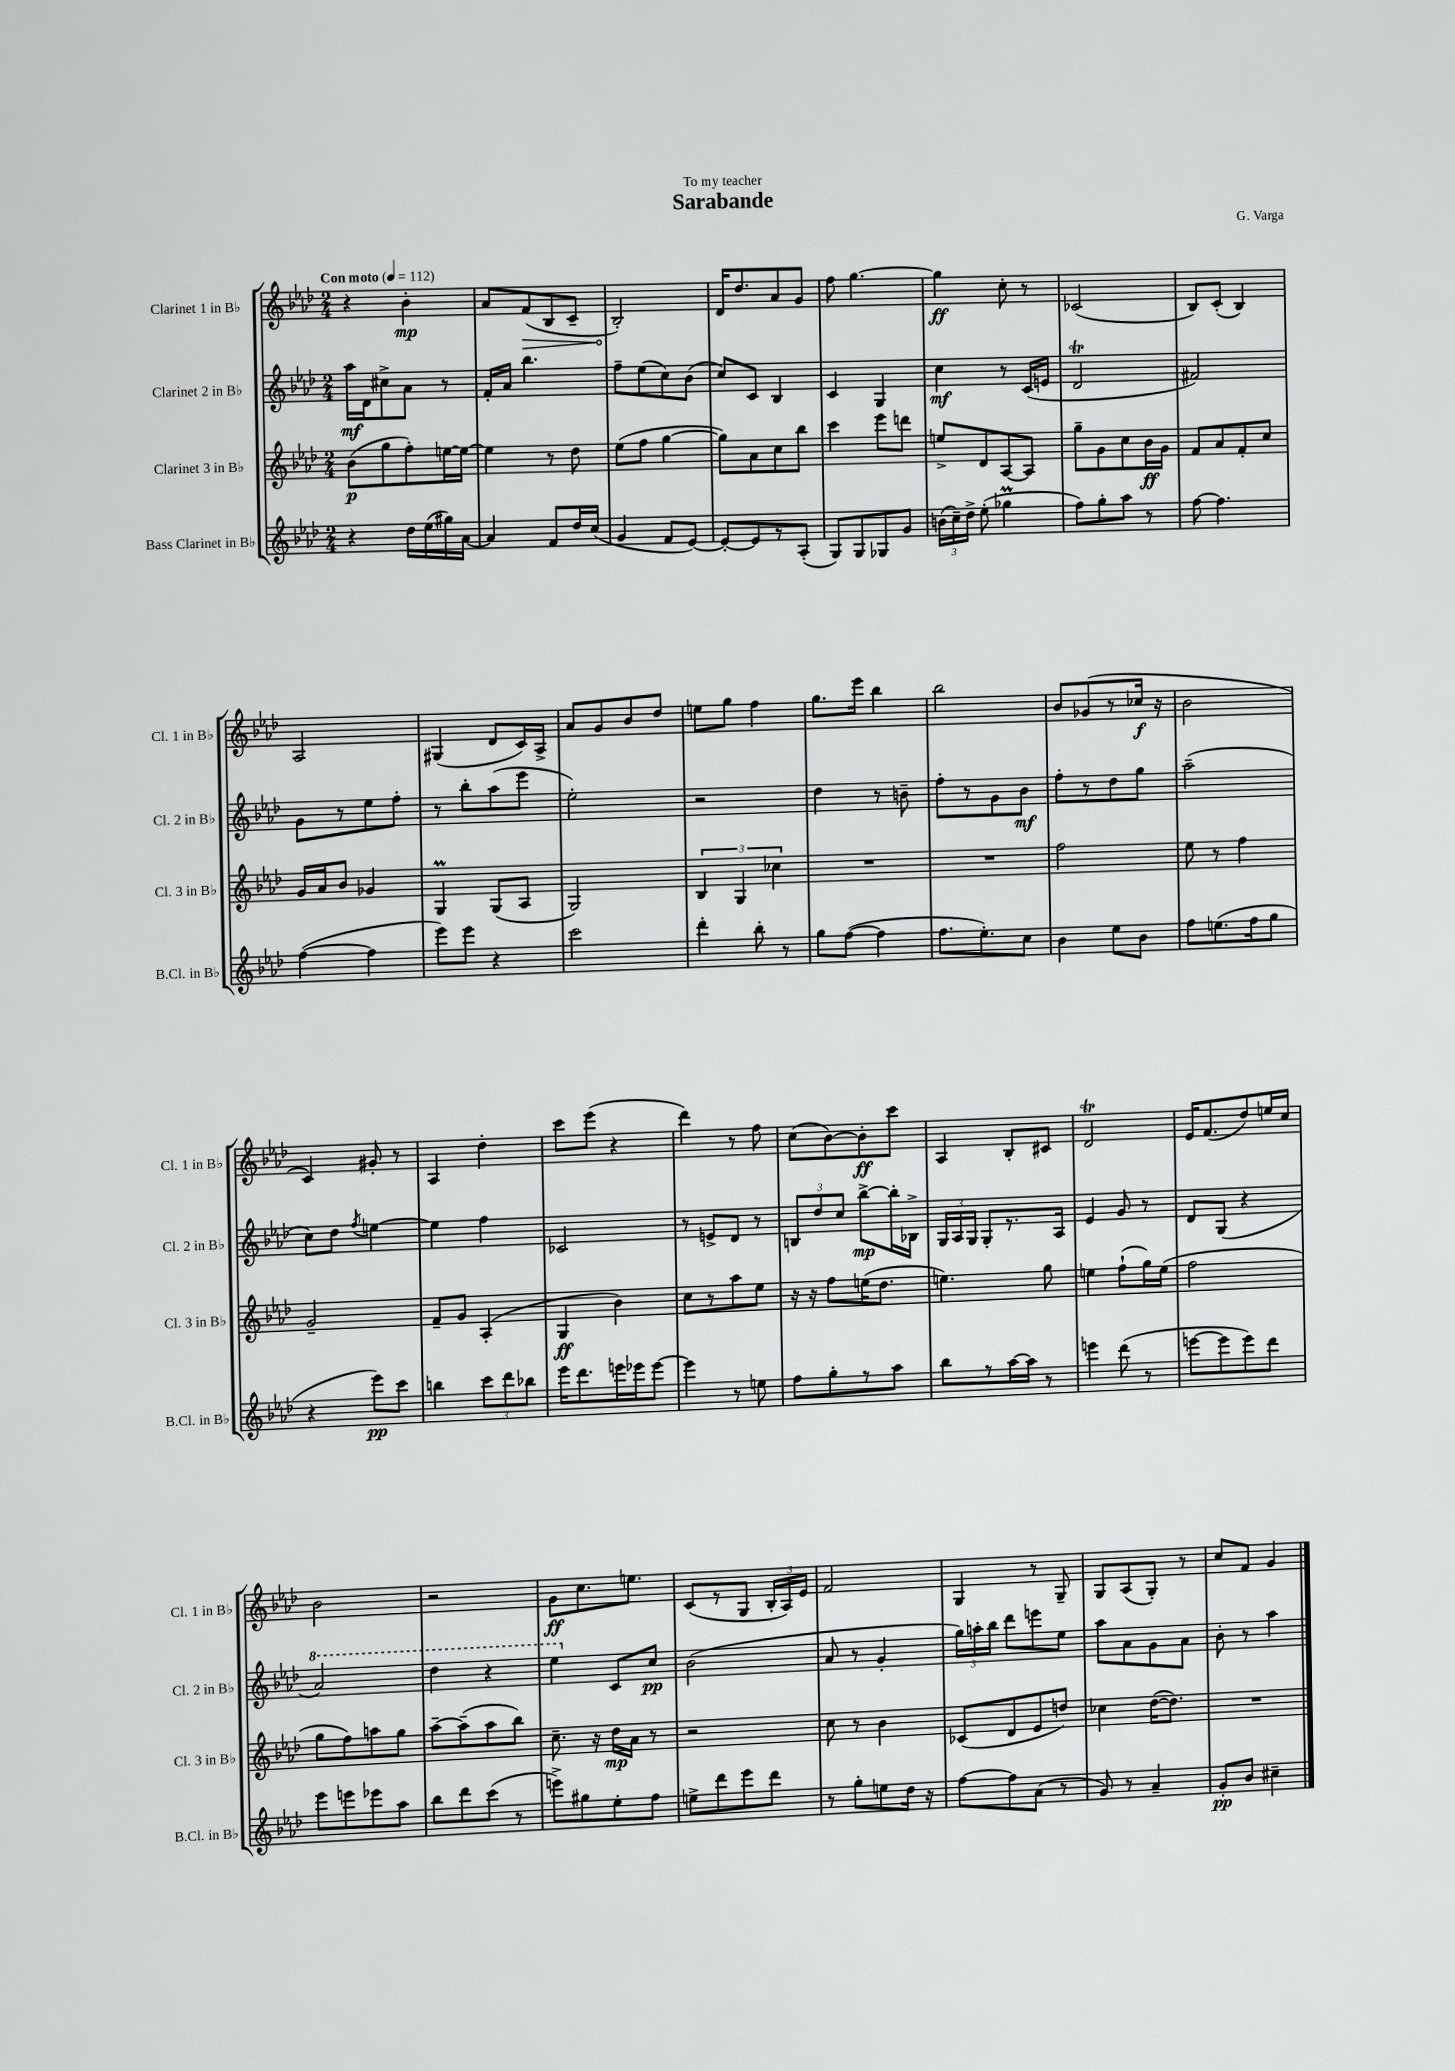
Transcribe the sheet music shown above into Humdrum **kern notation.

**kern	**dynam	**kern	**dynam	**kern	**dynam	**kern	**dynam
*part4	*part4	*part3	*part3	*part2	*part2	*part1	*part1
*staff4	*staff4	*staff3	*staff3	*staff2	*staff2	*staff1	*staff1
*I"Bass Clarinet in B♭	*	*I"Clarinet 3 in B♭	*	*I"Clarinet 2 in B♭	*	*I"Clarinet 1 in B♭	*
*I'B.Cl. in B♭	*	*I'Cl. 3 in B♭	*	*I'Cl. 2 in B♭	*	*I'Cl. 1 in B♭	*
*clefG2	*	*clefG2	*	*clefG2	*	*clefG2	*
*k[b-e-a-d-]	*	*k[b-e-a-d-]	*	*k[b-e-a-d-]	*	*k[b-e-a-d-]	*
*M2/4	*	*M2/4	*	*M2/4	*	*M2/4	*
*MM112	*	*MM112	*	*MM112	*	*MM112	*
=1	=1	=1	=1	=1	=1	=1	=1
!	!	!	!	!	!	!LO:TX:a:B:t=Con moto	!
4r	.	(8b-\L	p	16aa-\LL	mf	4r	.
.	.	.	.	16d-\J	.	.	.
.	.	8gg\	.	8cc#X^\	.	.	.
16dd-\LL	.	8ff'\)	.	8a-\J	.	4b-'\	mp
(16ee-\	.	.	.	.	.	.	.
16gg#X\)	.	[16een\L	.	8r	.	.	.
[16a-\JJ	.	16ee\JJ_	.	.	.	.	.
=2	=2	=2	=2	=2	=2	=2	=2
4a-/]	.	4ee\]	.	16f'/LL	.	8a-/L	.
.	.	.	.	16a-/JJ	.	.	.
!	!	!	!	!	!	!	!LO:HP:b
.	.	.	.	4.bb-\	.	(8f/	>
8f/L	.	8r	.	.	.	8B-/	.
16dd-/L	.	8dd-\	.	.	.	8c~/J	.
(16cc/JJ	.	.	.	.	.	.	.
=3	=3	=3	=3	=3	=3	=3	=3
4g/	.	(8ee-\L	.	8ff~\L	.	2B-'/)	.
.	.	8ff\J	.	(8ee-\	.	.	.
8f/L	.	[4gg\	.	8cc\)	.	.	.
[8e-/J)	.	.	.	(8b-\J	.	.	.
.	.	.	.	.	.	.	]
=4	=4	=4	=4	=4	=4	=4	=4
8e-'/L_	.	8gg\L])	.	8cc/L)	.	16d-/KL	.
.	.	.	.	.	.	8.dd-/	.
8e-/]	.	8a-\	.	8c/J	.	.	.
8r	.	8cc\	.	4B-/	.	8a-/	.
(8A-'/J	.	8bb-\J	.	.	.	8g/J	.
=5	=5	=5	=5	=5	=5	=5	=5
8G/L)	.	4ccc\	.	4c/	.	8ff\	.
8G/	.	.	.	.	.	[4.gg\	.
8G-X/	.	8eee-\L	.	4G/	.	.	.
8g/J	.	8dddn\J	.	.	.	.	.
=6	=6	=6	=6	=6	=6	=6	=6
(24bn\LL	.	8een^/L	.	4cc\	mf	4gg\]	ff
24cc~\)	.	.	.	.	.	.	.
24dd-^\JJ	.	.	.	.	.	.	.
(8ee-'\	.	8d-/	.	.	.	.	.
4gg-XM\	.	[8A-/	.	8r	.	8cc'\	.
.	.	8A-/J]	.	(16c/LL	.	8r	.
.	.	.	.	16en/JJ	.	.	.
=7	=7	=7	=7	=7	=7	=7	=7
8ff\L)	.	8gg~\L	.	2d-T/	.	(2c-X/	.
8gg'\	.	8g\	.	.	.	.	.
8aa-\J	.	8cc\	.	.	.	.	.
8r	.	16b-\L	ff	.	.	.	.
.	.	16g\JJ	.	.	.	.	.
=8	=8	=8	=8	=8	=8	=8	=8
[8ff\	.	8f/L	.	2f#X/)	.	8B-/L)	.
4.ff\]	.	8a-/	.	.	.	(8c'/J	.
.	.	8f'/	.	.	.	4B-/)	.
.	.	8cc/J	.	.	.	.	.
!!LO:LB:g=z
=9	=9	=9	=9	=9	=9	=9	=9
([4ff\	.	16g/LL	.	8g\L	.	2A-/	.
.	.	16a-/J	.	.	.	.	.
.	.	8b-/J	.	8r	.	.	.
4ff\]	.	4g-X/	.	8ee-\	.	.	.
.	.	.	.	8ff'\J	.	.	.
=10	=10	=10	=10	=10	=10	=10	=10
8eee-\L)	.	4Gm/	.	8r	.	(4G#X/	.
8eee-\J	.	.	.	8bb-'\L	.	.	.
4r	.	(8G/L	.	(8aa-\	.	8d-/L	.
.	.	8A-/J	.	8eee-\J	.	16c/L)	.
.	.	.	.	.	.	16A-^/JJ	.
=11	=11	=11	=11	=11	=11	=11	=11
2ccc\	.	2G/)	.	2ee-'\)	.	8a-/L	.
.	.	.	.	.	.	8g/	.
.	.	.	.	.	.	8b-/	.
.	.	.	.	.	.	8dd-/J	.
=12	=12	=12	=12	=12	=12	=12	=12
4ddd-'\	.	6B-/	.	2r	.	8een\L	.
.	.	.	.	.	.	8gg\J	.
.	.	6G/	.	.	.	.	.
8bb-'\	.	.	.	.	.	4ff\	.
.	.	6cc-X\	.	.	.	.	.
8r	.	.	.	.	.	.	.
=13	=13	=13	=13	=13	=13	=13	=13
8gg\L	.	2r	.	4dd-\	.	8.gg\L	.
([8ff\J	.	.	.	.	.	.	.
.	.	.	.	.	.	16eee-\Jk	.
4ff\]	.	.	.	8r	.	4bb-\	.
.	.	.	.	8bn~\	.	.	.
=14	=14	=14	=14	=14	=14	=14	=14
8.ff\L	.	2r	.	8ff'\L	.	2bb-\	.
.	.	.	.	8r	.	.	.
8.ee-'\)	.	.	.	.	.	.	.
.	.	.	.	8g\	.	.	.
8cc\J	.	.	.	8b-\J	mf	.	.
=15	=15	=15	=15	=15	=15	=15	=15
4b-\	.	2ff\	.	8ff'\L	.	8b-/L	.
.	.	.	.	8r	.	(8g-X/	.
8ee-\L	.	.	.	8dd-\	.	8r	.
8b-\J	.	.	.	8gg\J	.	16cc-X/Jk	f
.	.	.	.	.	.	16r	.
=16	=16	=16	=16	=16	=16	=16	=16
8ff\L	.	8ee-\	.	(2aa-~\	.	2b-\	.
(8.een\	.	8r	.	.	.	.	.
.	.	4ff\	.	.	.	.	.
16ff\k	.	.	.	.	.	.	.
8gg\J	.	.	.	.	.	.	.
!!LO:LB:g=z
=17	=17	=17	=17	=17	=17	=17	=17
4r	.	2g~/	.	8cc\L)	.	4c/)	.
.	.	.	.	8dd-\J	.	.	.
.	.	.	.	8qff/	.	.	.
8eee-\L)	pp	.	.	[4een\	.	8g#X'/	.
8ccc\J	.	.	.	.	.	8r	.
=18	=18	=18	=18	=18	=18	=18	=18
4bbn\	.	8f~/L	.	4ee\]	.	4A-/	.
.	.	8g/J	.	.	.	.	.
12ccc\L	.	(4A-'/	.	4ff\	.	4dd-'\	.
12ddd-\	.	.	.	.	.	.	.
12bb-X\J	.	.	.	.	.	.	.
=19	=19	=19	=19	=19	=19	=19	=19
16eee-\KL	.	4G/	ff	2c-X/	.	8ccc\L	.
8.ddd-\	.	.	.	.	.	.	.
.	.	.	.	.	.	(8eee-\J	.
16eeen\L	.	4b-\)	.	.	.	4r	.
16eee-X\J	.	.	.	.	.	.	.
[8eee-\J	.	.	.	.	.	.	.
=20	=20	=20	=20	=20	=20	=20	=20
4eee-\]	.	8cc\L	.	8r	.	4ddd-\)	.
.	.	8r	.	8en^/L	.	.	.
8r	.	8aa-\	.	8d-/J	.	8r	.
8een\	.	8ee-\J	.	8r	.	8ff\	.
=21	=21	=21	=21	=21	=21	=21	=21
8ff\L	.	16r	.	12Bn/L	.	(8cc\L	.
.	.	16r	.	.	.	.	.
.	.	.	.	12dd-/	.	.	.
8gg'\	.	8ff\L	.	.	.	[8b-\)	.
.	.	.	.	12cc/J	.	.	.
8r	.	(16een\K	.	[8bb-^\L	mp	8b-'\]	ff
.	.	8.dd-\J	.	.	.	.	.
8aa-\J	.	.	.	16bb-'\L]	.	8ccc\J	.
.	.	.	.	16B-X^\JJ	.	.	.
=22	=22	=22	=22	=22	=22	=22	=22
8bb-\L	.	4.een\)	.	24G/LL	.	4A-/	.
.	.	.	.	24A-/	.	.	.
.	.	.	.	24G/JJ	.	.	.
8r	.	.	.	8G'/L	.	.	.
[16aa-\L	.	.	.	8.r	.	8B-'/L	.
16aa-\JJ]	.	.	.	.	.	.	.
8r	.	8gg\	.	.	.	8c#X/J	.
.	.	.	.	16A-/Jk	.	.	.
=23	=23	=23	=23	=23	=23	=23	=23
4eeen\	.	4een\	.	4e-/	.	2d-T/	.
(8ddd-\	.	(8ff`\L	.	8g/	.	.	.
8r	.	16gg\L)	.	8r	.	.	.
.	.	(16ee\JJ	.	.	.	.	.
=24	=24	=24	=24	=24	=24	=24	=24
[8eeen\L	.	2ff\	.	8d-/L	.	16e-/KL	.
.	.	.	.	.	.	(8.f/	.
8eee\]	.	.	.	(8G/J	.	.	.
8eee\)	.	.	.	4r	.	8dd-/)	.
8ddd-\J	.	.	.	.	.	16een/L	.
.	.	.	.	.	.	16cc/JJ	.
!!LO:LB:g=z
=25	=25	=25	=25	=25	=25	=25	=25
*	*	*	*	*8va	*	*	*
8eee-\L	.	8gg\L	.	2aa-/)	.	2b-\	.
8eeen\	.	8ff\)	.	.	.	.	.
8eee-X\	.	8aan\	.	.	.	.	.
8aa-\J	.	8gg\J	.	.	.	.	.
=26	=26	=26	=26	=26	=26	=26	=26
8bb-\L	.	[8aa-~\L	.	4ddd-\	.	2r	.
8ddd-\	.	(8aa-~\]	.	.	.	.	.
(8ccc\J	.	8aa-\	.	4r	.	.	.
8r	.	8bb-\J)	.	.	.	.	.
=27	=27	=27	=27	=27	=27	=27	=27
8eeen^\L)	.	8.cc~\	.	4eee-\	.	8g\L	ff
8gg#X\	.	.	.	.	.	8.cc\	.
.	.	16r	.	.	.	.	.
*	*	*	*	*X8va	*	*	*
8ee-'\	.	16dd-\LL	mp	8c/L	.	.	.
.	.	16a-\JJ	.	.	.	8.een\J	.
8ff\J	.	8r	.	8cc/J	pp	.	.
=28	=28	=28	=28	=28	=28	=28	=28
8een^\L	.	2r	.	(2b-\	.	(8c/L	.
8ddd-\	.	.	.	.	.	8r	.
8eee-\	.	.	.	.	.	8G/J	.
8ddd-\J	.	.	.	.	.	24B-'/LL	.
.	.	.	.	.	.	24A-/)	.
.	.	.	.	.	.	24e-/JJ	.
=29	=29	=29	=29	=29	=29	=29	=29
8r	.	8cc\	.	8a-/	.	2f/	.
8gg'\L	.	8r	.	8r	.	.	.
8een\	.	4b-\	.	4g'/	.	.	.
16dd-\Jk	.	.	.	.	.	.	.
16r	.	.	.	.	.	.	.
=30	=30	=30	=30	=30	=30	=30	=30
[8ff\L	.	(8c-X/L	.	24gg\LL)	.	4G/	.
.	.	.	.	24aan'\	.	.	.
.	.	.	.	24bb-\JJ	.	.	.
8ff\]	.	8d-/	.	8ddd-\L	.	.	.
(8a-\J	.	8e-/	.	8eeen\	.	8r	.
8r	.	8ddn/J)	.	8ee-\J	.	8G~/	.
=31	=31	=31	=31	=31	=31	=31	=31
8g/)	.	4cc-X\	.	8aa-\L	.	8G/L	.
8r	.	.	.	8a-\	.	(8A-/	.
4a-~/	.	([16dd-\KL	.	8g\	.	8G'/J)	.
.	.	8.dd-\J])	.	.	.	.	.
.	.	.	.	8a-\J	.	8r	.
=32	=32	=32	=32	=32	=32	=32	=32
8g'/L	pp	2r	.	8b-'\	.	8cc/L	.
8b-/J	.	.	.	8r	.	8f/J	.
4cc#X~\	.	.	.	4aa-\	.	4g/	.
==	==	==	==	==	==	==	==
*-	*-	*-	*-	*-	*-	*-	*-
